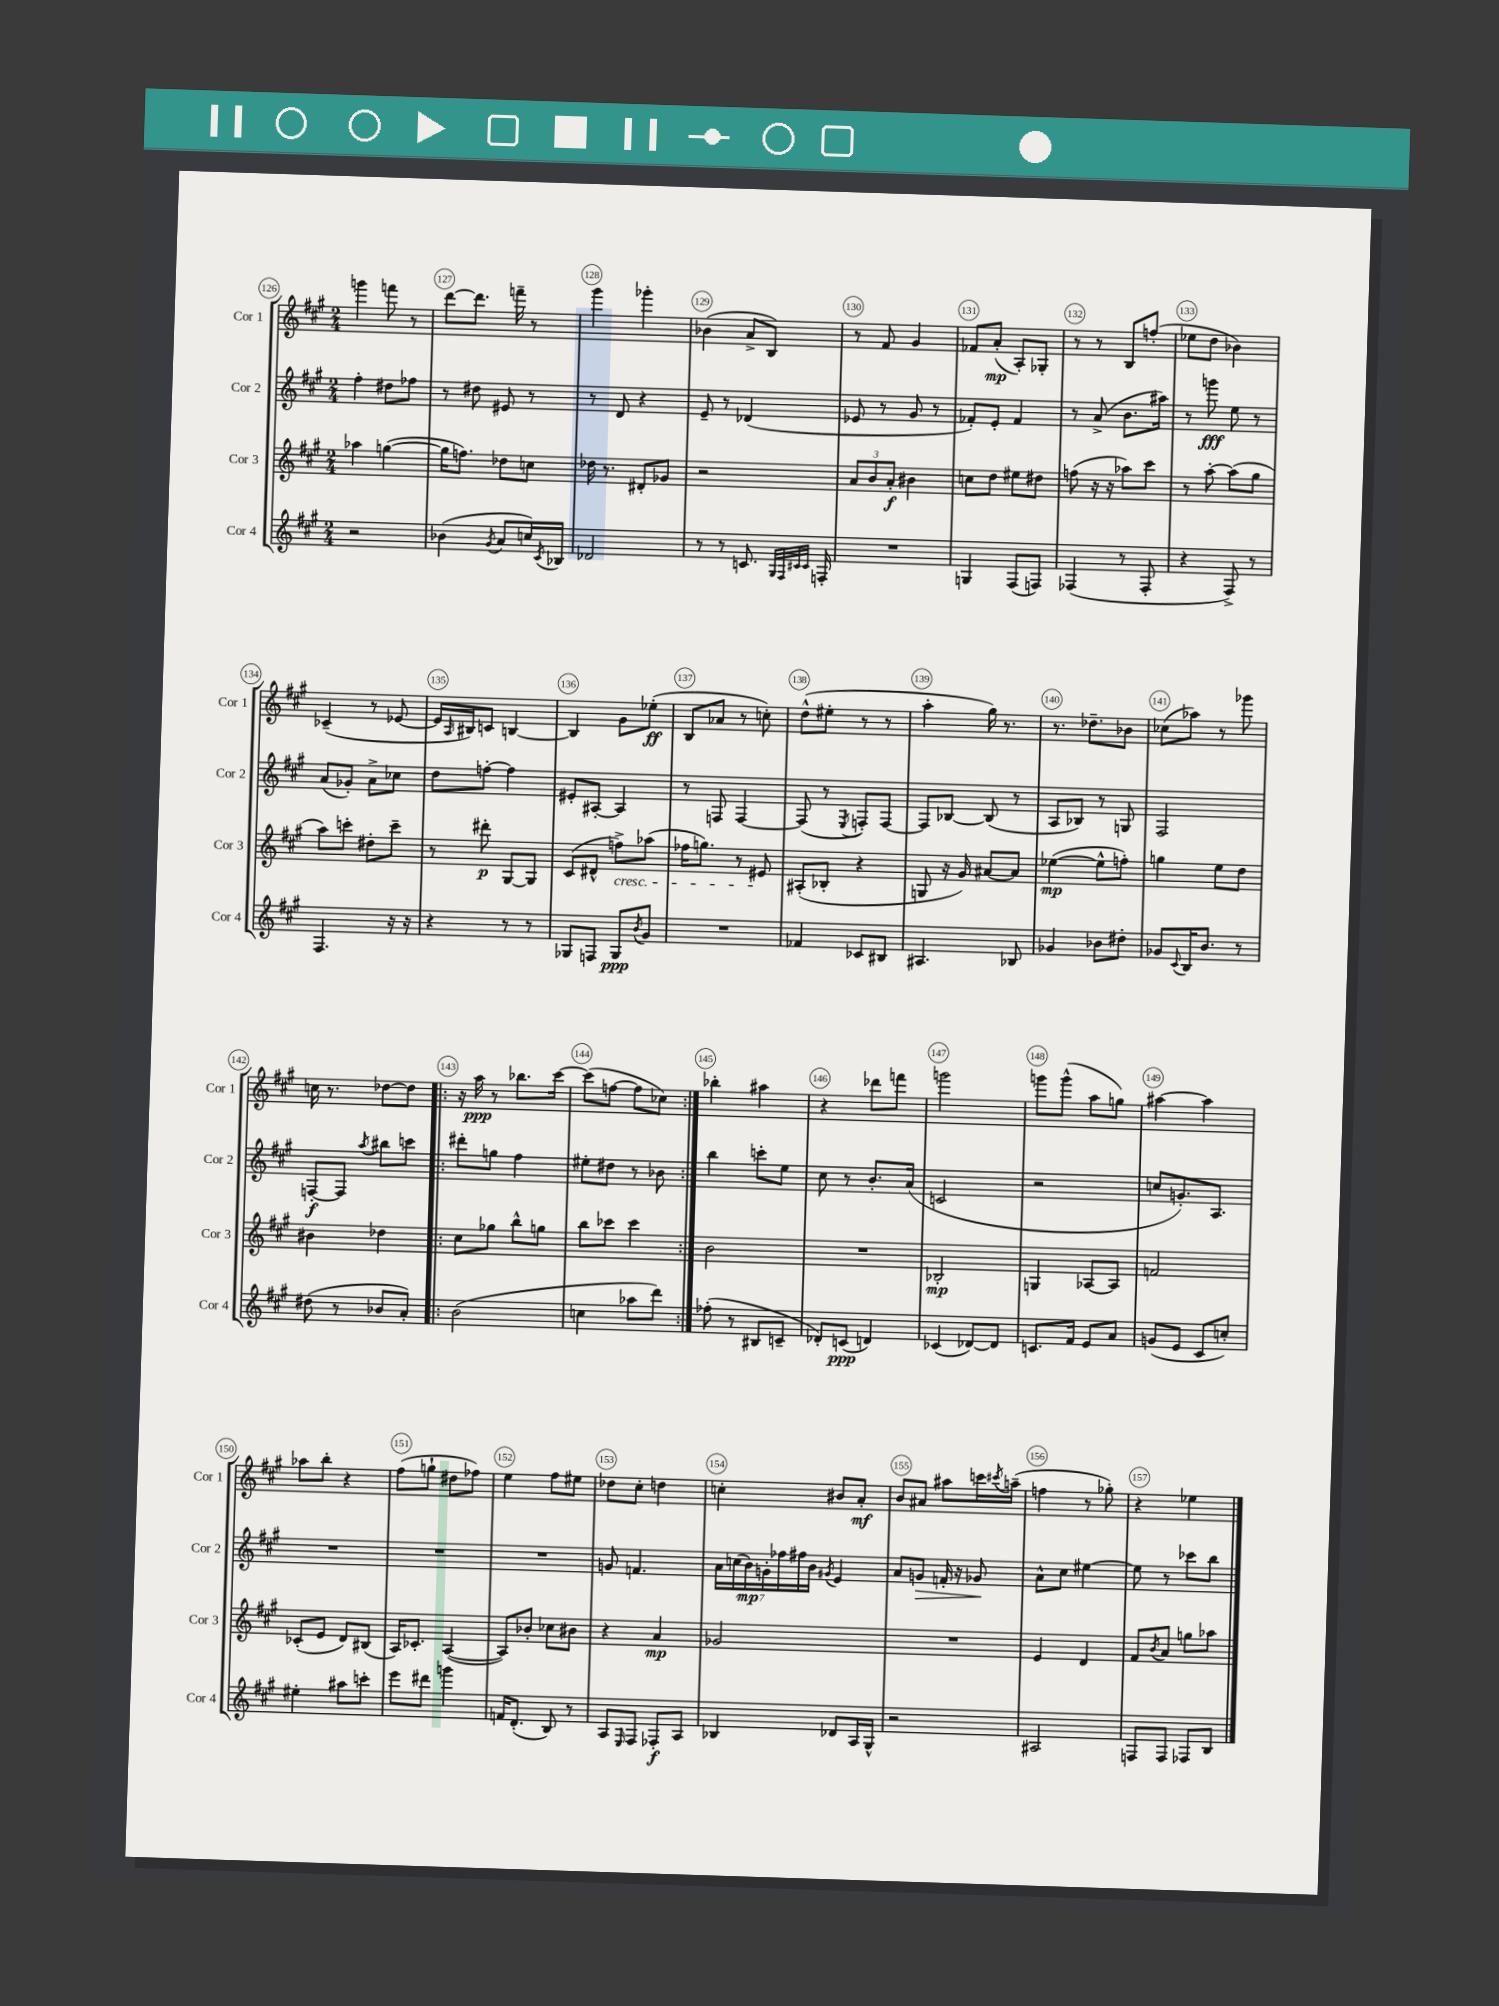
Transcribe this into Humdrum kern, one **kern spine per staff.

**kern	**dynam	**kern	**dynam	**kern	**dynam	**kern	**dynam
*part4	*part4	*part3	*part3	*part2	*part2	*part1	*part1
*staff4	*staff4	*staff3	*staff3	*staff2	*staff2	*staff1	*staff1
*I"Cor 4	*	*I"Cor 3	*	*I"Cor 2	*	*I"Cor 1	*
*I'Cor 4	*	*I'Cor 3	*	*I'Cor 2	*	*I'Cor 1	*
*clefG2	*	*clefG2	*	*clefG2	*	*clefG2	*
*k[f#c#g#]	*	*k[f#c#g#]	*	*k[f#c#g#]	*	*k[f#c#g#]	*
*M2/4	*	*M2/4	*	*M2/4	*	*M2/4	*
=126	=126	=126	=126	=126	=126	=126	=126
2r	.	4aa-X\	.	4ff#'\	.	4gggn\	.
.	.	([4ggn\	.	8dd#X\L	.	8fffn\	.
.	.	.	.	8ff-X\J	.	8r	.
=127	=127	=127	=127	=127	=127	=127	=127
(4b-X\	.	16gg\KL]	.	8r	.	[8ddd\L	.
.	.	8.ffn\J)	.	.	.	.	.
.	.	.	.	8dd#X\	.	8.ddd\J]	.
8qg#/	.	.	.	.	.	.	.
8a/L	.	8dd-X\L	.	8e#X/	.	.	.
.	.	.	.	.	.	16fffn~\	.
16ccn/L)	.	8ccn\J	.	8r	.	8r	.
8qc#/	.	.	.	.	.	.	.
16B-X/JJ	.	.	.	.	.	.	.
=128	=128	=128	=128	=128	=128	=128	=128
2d-X/	.	16dd-X\	.	8r	.	4ggg#\	.
.	.	8.r	.	.	.	.	.
.	.	.	.	8d/	.	.	.
.	.	8d#X'/L	.	4r	.	4ggg-X'\	.
.	.	8g-X/J	.	.	.	.	.
=129	=129	=129	=129	=129	=129	=129	=129
8r	.	2r	.	8e~/	.	(4b-X\	.
8r	.	.	.	8r	.	.	.
8.cn/	.	.	.	(4d-X/	.	8a^/L	.
.	.	.	.	.	.	8B/J)	.
32qqG#/LLL	.	.	.	.	.	.	.
32qqF#/	.	.	.	.	.	.	.
32qqc#X/	.	.	.	.	.	.	.
32qqc#/JJJ	.	.	.	.	.	.	.
16Fn'/	.	.	.	.	.	.	.
=130	=130	=130	=130	=130	=130	=130	=130
2r	.	12a/L	.	8e-X/	.	8r	.
.	.	12b/	.	.	.	.	.
.	.	.	.	8r	.	8f#/	.
.	.	12a'/J	f	.	.	.	.
.	.	4b#X\	.	8g#/	.	4g#/	.
.	.	.	.	8r	.	.	.
=131	=131	=131	=131	=131	=131	=131	=131
4Gn/	.	8ccn\L	.	8f-X'/L)	.	8f-X/L	.
.	.	8dd\J	.	8e'/J	.	(8a'/J	mp
(8F#/L	.	8ee#X\L	.	4f-/	.	8A'/L)	.
8Fn/J)	.	8dd#X\J	.	.	.	8G-X'/J	.
=132	=132	=132	=132	=132	=132	=132	=132
(4F-X/	.	(8ffn\	.	8r	.	8r	.
.	.	16r	.	(8a^/	.	8r	.
.	.	16r	.	.	.	.	.
8r	.	8aa-X\L)	.	8.b\L	.	8B/L	.
8F-'/	.	8ccc#\J	.	.	.	(8ffn'/J	.
.	.	.	.	16aa#X\Jk)	.	.	.
=133	=133	=133	=133	=133	=133	=133	=133
4r	.	8r	.	8r	.	8ee-X\L	.
.	.	[8aa'\	.	8gggn\	fff	8dd\J	.
8F#^/)	.	(8aa\L]	.	8ee\	.	4b-X\)	.
8r	.	8gg#\J	.	8r	.	.	.
!!LO:LB:g=z
=134	=134	=134	=134	=134	=134	=134	=134
4.F#/	.	8aa\L)	.	(8a/L	.	(4c-X~/	.
.	.	8cccn'\J	.	8g-X'/J)	.	.	.
.	.	8dd#X'\L	.	8a^\L	.	8r	.
16r	.	8ccc~\J	.	8cc-X\J	.	[8e-X/	.
16r	.	.	.	.	.	.	.
=135	=135	=135	=135	=135	=135	=135	=135
4r	.	8r	.	8dd\L	.	16e-/LL]	.
.	.	.	.	.	.	16qqA/	.
.	.	.	.	.	.	16B#X/J)	.
.	.	8ddd#X'\	p	[8ffn'\J	.	8cn/J	.
8r	.	[8G#/L	.	4ff\]	.	[4Bn/	.
8r	.	8G#/J]	.	.	.	.	.
=136	=136	=136	=136	=136	=136	=136	=136
8G-X/L	.	(8c#/L	.	8e#X'/L	.	4B/]	.
8Fn/J	.	8d#X^^/J	.	[8A#X'/J	.	.	.
!	!	!LO:TX:b:i:t=cresc.	!	!	!	!	!
8G-/L	ppp	8ffn^\L)	.	4A#/]	.	8g#\L	.
8qb/	.	.	.	.	.	.	.
8g#/J	.	(8aa-X\J	.	.	.	(8ee-X'\J	ff
=137	=137	=137	=137	=137	=137	=137	=137
2r	.	16ff-X\KL	.	8r	.	8B/L	.
.	.	8.ggn\J)	.	.	.	.	.
.	.	.	.	8Fn/	.	8a-X/J	.
.	.	8r	.	[4F/	.	8r	.
.	.	8e#X/	.	.	.	8ccn'\)	.
=138	=138	=138	=138	=138	=138	=138	=138
4f-X/	.	(8A#X'/L	.	(8F/]	.	(8dd^^\L	.
.	.	8B-X'/J	.	8r	.	8ee#X'\J	.
.	.	.	.	8qE/	.	.	.
8c-X/L	.	4r	.	8Fn'/L)	.	8r	.
8B#X/J	.	.	.	[8F/J	.	8r	.
=139	=139	=139	=139	=139	=139	=139	=139
4.A#X/	.	8Gn/	.	8F/L]	.	4aa'\	.
.	.	16r	.	[8B-X/J	.	.	.
.	.	16g#/)	.	.	.	.	.
.	.	[8a#X/L	.	(8B-/]	.	16gg#\)	.
.	.	.	.	.	.	8.r	.
8B-X/	.	8a#/J]	.	8r	.	.	.
=140	=140	=140	=140	=140	=140	=140	=140
4g-X/	.	([4ee-X\	mp	8A/L	.	8.r	.
.	.	.	.	8B-X/J)	.	.	.
.	.	.	.	.	.	8.dd-X~\L	.
8b-X\L	.	8ee-^^\L]	.	8r	.	.	.
8dd#X'\J	.	8ffn'\J)	.	8Gn/	.	8b-X\J	.
=141	=141	=141	=141	=141	=141	=141	=141
8g-X/L	.	4ggn\	.	2F#/	.	(8cc-X\L	.
8qqc#/	.	.	.	.	.	.	.
16B/K	.	.	.	.	.	8aa-X\J)	.
8.b/J	.	.	.	.	.	.	.
.	.	8ee\L	.	.	.	8r	.
8r	.	8dd\J	.	.	.	8ggg-X\	.
!!LO:LB:g=z
=142	=142	=142	=142	=142	=142	=142	=142
(8dd#X\	.	4b#X\	.	[8Fn'/L	f	16ccn\	.
.	.	.	.	.	.	8.r	.
8r	.	.	.	8F/J]	.	.	.
.	.	.	.	8qaa/	.	.	.
8b-X/L	.	4dd-X\	.	8bb#X\L	.	[8dd-X\L	.
8a'/J)	.	.	.	8cccn\J	.	8dd-\J]	.
=143!|:	=143!|:	=143!|:	=143!|:	=143!|:	=143!|:	=143!|:	=143!|:
(2b\	.	8cc#\L	.	8ddd#X'\L	.	16r	.
.	.	.	.	.	.	16aa\	ppp
.	.	8gg-X\J	.	8ggn\J	.	8r	.
.	.	8bb^^\L	.	4ff#\	.	8.bb-X\L	.
.	.	8ggn\J	.	.	.	.	.
.	.	.	.	.	.	[16ccc#\Jk	.
=144	=144	=144	=144	=144	=144	=144	=144
4ccn\	.	8bb\L	.	8ee#X'\L	.	(8ccc#\L]	.
.	.	8ccc-X\J	.	8dd#X\J	.	[8ffn\J	.
8aa-X\L	.	4ccc-\	.	8r	.	8ff\L]	.
8ddd\J)	.	.	.	8b-X\	.	8cc-X\J)	.
=145:|!	=145:|!	=145:|!	=145:|!	=145:|!	=145:|!	=145:|!	=145:|!
(8ff-X'\	.	2b\	.	4bb\	.	4bb-X'\	.
8r	.	.	.	.	.	.	.
8B#X/L	.	.	.	8cccn'\L	.	4aa#X\	.
8cn~/J	.	.	.	8ee\J	.	.	.
=146	=146	=146	=146	=146	=146	=146	=146
8d-X'/L)	.	2r	.	8cc#\	.	4r	.
(8cn/J	ppp	.	.	8r	.	.	.
4dn/)	.	.	.	8.b'/L	.	8ddd-X\L	.
.	.	.	.	.	.	8fffn\J	.
.	.	.	.	(16a/Jk	.	.	.
=147	=147	=147	=147	=147	=147	=147	=147
(4c-X/	.	2B-X'/	mp	2cn/	.	2gggn\	.
[8d-X/L)	.	.	.	.	.	.	.
8d-/J]	.	.	.	.	.	.	.
=148	=148	=148	=148	=148	=148	=148	=148
8.cn/L	.	4Gn/	.	2r	.	8gggn\L	.
.	.	.	.	.	.	(8ggg^^\J	.
16f#/Jk	.	.	.	.	.	.	.
8e/L	.	[8A-X/L	.	.	.	8aa\L	.
8a/J	.	8A-/J]	.	.	.	8ggn\J)	.
=149	=149	=149	=149	=149	=149	=149	=149
(8gn/L	.	2fn/	.	8ccn/L	.	[4aa#X\	.
8e/J	.	.	.	8.gn'/)	.	.	.
8c#/L	.	.	.	.	.	4aa#\]	.
.	.	.	.	8.A/J	.	.	.
8ccn'/J)	.	.	.	.	.	.	.
!!LO:LB:g=z
=150	=150	=150	=150	=150	=150	=150	=150
4ee#X'\	.	(8c-X'/L	.	2r	.	8aa-X\L	.
.	.	8e/J	.	.	.	8bb'\J	.
8aa#X\L	.	8d/L)	.	.	.	4r	.
8cccn'\J	.	(8B#X/J	.	.	.	.	.
=151	=151	=151	=151	=151	=151	=151	=151
8eee\L	.	16A/KL)	.	2r	.	(8ff#\L	.
.	.	8.c-X'/J	.	.	.	.	.
8ddd#X\J	.	.	.	.	.	8ggn`\J	.
4gggn\	.	([4A/	.	.	.	8dd#X\L	.
.	.	.	.	.	.	8ff-X\J)	.
=152	=152	=152	=152	=152	=152	=152	=152
16fn/KL	.	8A/L])	.	2r	.	4ee\	.
(8.d'/J	.	.	.	.	.	.	.
.	.	8b-X'/J	.	.	.	.	.
8B/)	.	8cc-X\L	.	.	.	8ff#\L	.
8r	.	8b#X\J	.	.	.	8ee#X\J	.
=153	=153	=153	=153	=153	=153	=153	=153
8A/L	.	4r	.	8gn/	.	8dd-X\L	.
16qqE/	.	.	.	.	.	.	.
8F#/J	.	.	.	4.fn/	.	8cc#'\J	.
8F-X'/L	f	4a/	mp	.	.	4ddn\	.
8A/J	.	.	.	.	.	.	.
=154	=154	=154	=154	=154	=154	=154	=154
4B-X/	.	2g-X/	.	28a\LL	.	4ccn'\	.
.	.	.	.	(28ccn\	.	.	.
.	.	.	.	28b\)	mp	.	.
.	.	.	.	28gn'\	.	.	.
.	.	.	.	28ff-X\	.	.	.
.	.	.	.	28ff#X\	.	.	.
.	.	.	.	28b\JJ	.	.	.
.	.	.	.	8qg#X/	.	.	.
8d-X/L	.	.	.	4e/	.	8b#X/L	.
16A/L	.	.	.	.	.	8a'/J	mf
16G#^^/JJ	.	.	.	.	.	.	.
=155	=155	=155	=155	=155	=155	=155	=155
2r	.	2r	.	8a/L	.	8b/L	.
!	!	!	!	!	!LO:HP:b	!	!
.	.	.	.	8gn/J	>	8a#X/J	.
.	.	.	.	16fn'/	.	8aa#X\L	.
.	.	.	.	16r	.	.	.
.	.	.	.	8g-X/	.	16cccn\L	.
.	.	.	.	.	.	8qccc#X/	.
.	.	.	.	.	.	(16aan~\JJ	.
.	.	.	.	.	]	.	.
=156	=156	=156	=156	=156	=156	=156	=156
2A#X/	.	4e/	.	8a^^\L	.	4ffn\	.
.	.	.	.	8cc#\J	.	.	.
.	.	4d/	.	[4ee#X\	.	8r	.
.	.	.	.	.	.	8gg-X'\)	.
=157	=157	=157	=157	=157	=157	=157	=157
8Fn/L	.	8f#/L	.	8ee#\]	.	4r	.
.	.	8qb/	.	.	.	.	.
8F/J	.	8a/J	.	8r	.	.	.
8F-X/L	.	8ggn\L	.	8ccc-X\L	.	4ee-X\	.
8B/J	.	8aa-X\J	.	8bb\J	.	.	.
==	==	==	==	==	==	==	==
*-	*-	*-	*-	*-	*-	*-	*-
